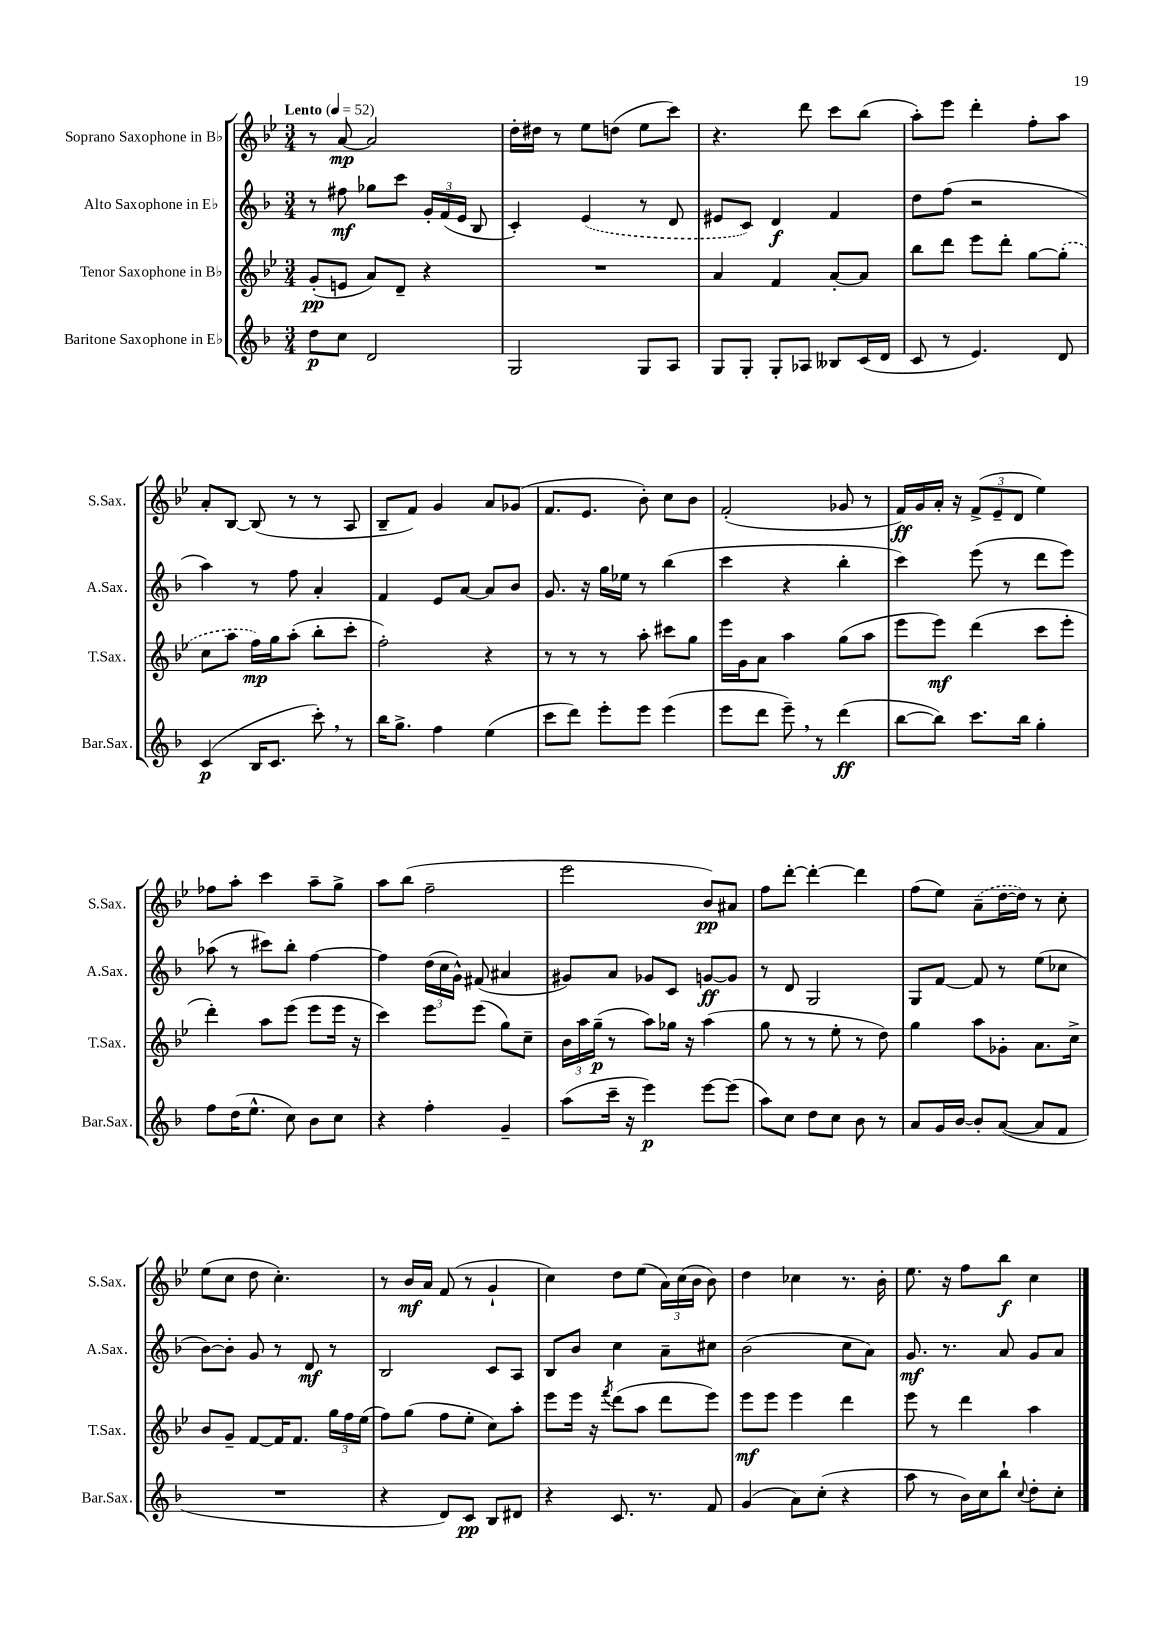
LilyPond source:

<<
\new StaffGroup <<
\new Staff = "s0" \with { instrumentName = "Soprano Saxophone in Bb" shortInstrumentName = "S.Sax." } {
    \clef treble \key bes \major \numericTimeSignature \time 3/4 \tempo "Lento" 4 = 52
    \autoBeamOff r8 a'8~\mp a'2 |
    d''16[-. dis''16] r8 ees''8[ d''8]( ees''8[ c'''8]) |
    r4. d'''8 c'''8[ bes''8]( |
    a''8[-.) ees'''8] d'''4-. f''8[-. a''8] |
    a'8[-. bes8]~ bes8( r8 r8 a8 |
    bes8[-- f'8]) g'4 a'8[ ges'8]( |
    f'8.[ ees'8.] bes'8-.) c''8[ bes'8] |
    f'2-.( ges'8 r8 |
    f'16[\ff) g'16 a'16]-. r16 \tuplet 3/2 { f'8[->( ees'8-- d'8] } ees''4) |
    fes''8[ a''8]-. c'''4 a''8[-- g''8]-> |
    a''8[ bes''8]( f''2-- |
    ees'''2 bes'8[\pp) ais'8] |
    f''8[ d'''8]~-. d'''4~-. d'''4 |
    f''8[( ees''8]) \once \slurDashed a'8[--( d''16~ d''16]) r8 c''8-. |
    ees''8[( c''8] d''8 c''4.-.) |
    r8 bes'16[\mf a'16] f'8( r8 g'4-! |
    c''4) d''8[ ees''8]( \tuplet 3/2 { a'16[) c''16( bes'16] } bes'8) |
    d''4 ces''4 r8. bes'16-. |
    ees''8. r16 f''8[ bes''8]\f c''4 \bar "|." |
}
\new Staff = "s1" \with { instrumentName = "Alto Saxophone in Eb" shortInstrumentName = "A.Sax." } {
    \clef treble \key f \major \numericTimeSignature \time 3/4
    \autoBeamOff r8 fis''8\mf ges''8[ c'''8] \tuplet 3/2 { g'16[-. f'16( e'16] } bes8 |
    c'4-.) \once \slurDashed e'4( r8 d'8 |
    eis'8[ c'8]) d'4\f f'4 |
    d''8[ f''8]( r2 |
    a''4) r8 f''8 a'4-. |
    f'4 e'8[ a'8]~ a'8[ bes'8] |
    g'8. r16 g''16[ ees''16] r8 bes''4( |
    c'''4 r4 bes''4-. |
    c'''4) e'''8( r8 d'''8[ e'''8]) |
    aes''8( r8 cis'''8[) bes''8]-. f''4~ |
    f''4 \tuplet 3/2 { d''16[( c''16 g'16]-^) } fis'8( ais'4 |
    gis'8[) a'8] ges'8[ c'8] g'8[~\ff g'8] |
    r8 d'8 g2 |
    g8[ f'8]~ f'8 r8 e''8[( ces''8] |
    bes'8[~) bes'8]-. g'8 r8 d'8\mf r8 |
    bes2 c'8[ a8] |
    bes8[ bes'8] c''4 a'8[-- cis''8] |
    bes'2( c''8[ a'8]) |
    g'8.\mf r8. a'8 g'8[ a'8] \bar "|." |
}
\new Staff = "s2" \with { instrumentName = "Tenor Saxophone in Bb" shortInstrumentName = "T.Sax." } {
    \clef treble \key bes \major \numericTimeSignature \time 3/4
    \autoBeamOff g'8[-.\pp( e'8] a'8[) d'8]-- r4 |
    R2. |
    a'4 f'4 a'8[~-. a'8] |
    bes''8[ d'''8] ees'''8[ d'''8]-. g''8[~ \once \slurDashed g''8]-.( |
    c''8[ a''8] f''16[\mp) g''16 a''8]-.( bes''8[-. c'''8]-. |
    f''2-.) r4 |
    r8 r8 r8 a''8-. cis'''8[ g''8] |
    ees'''16[ g'16 a'8] a''4 g''8[( a''8] |
    ees'''8[ ees'''8]\mf) d'''4( c'''8[ ees'''8]-. |
    d'''4-.) a''8[ ees'''8]( ees'''8[ ees'''16] r16 |
    c'''4) ees'''8[ ees'''8]( g''8[) c''8]-- |
    \tuplet 3/2 { bes'16[ a''16 g''16]--\p( } r8 a''8[) ges''16] r16 a''4( |
    g''8 r8 r8 ees''8-. r8 d''8) |
    g''4 a''8[ ges'8]-. a'8.[ c''16]-> |
    bes'8[ g'8]-- f'8[~ f'16 f'8.] \tuplet 3/2 { g''16[ f''16 ees''16]( } |
    f''8[) g''8]( f''8[ ees''8]-. c''8[) a''8]-. |
    ees'''8[ ees'''16] r16 \acciaccatura { f'''8 } d'''8[( a''8] d'''8[ ees'''8]) |
    ees'''8[\mf ees'''8] ees'''4 d'''4 |
    ees'''8 r8 d'''4 a''4 \bar "|." |
}
\new Staff = "s3" \with { instrumentName = "Baritone Saxophone in Eb" shortInstrumentName = "Bar.Sax." } {
    \clef treble \key f \major \numericTimeSignature \time 3/4
    \autoBeamOff d''8[\p c''8] d'2 |
    g2 g8[ a8] |
    g8[ g8]-. g8[-. aes8] beses8[ c'16( d'16] |
    c'8 r8 e'4.) d'8 |
    c'4\p( bes16[ c'8.] c'''8-.) \breathe r8 |
    bes''16[ g''8.]-> f''4 e''4( |
    c'''8[ d'''8]) e'''8[-. e'''8] e'''4( |
    e'''8[ d'''8] e'''8--) \breathe r8 d'''4\ff( |
    bes''8[~ bes''8]) c'''8.[ bes''16] g''4-. |
    f''8[ d''16( e''8.]-^ c''8) bes'8[ c''8] |
    r4 f''4-. g'4-- |
    a''8[( c'''16]-- r16 e'''4\p) e'''8[~ e'''8]( |
    a''8[) c''8] d''8[ c''8] bes'8 r8 |
    a'8[ g'16 bes'16]~ bes'8[-. a'8]~( a'8[ f'8] |
    R2. |
    r4 d'8[) c'8]\pp bes8[ dis'8] |
    r4 c'8. r8. f'8 |
    g'4( a'8[) c''8]-.( r4 |
    a''8 r8 bes'16[) c''16 bes''8]-! \appoggiatura { c''8 } d''8[-. c''8]-. \bar "|." |
}
>>
>>
\layout { \context { \Score \remove "Bar_number_engraver" } }
